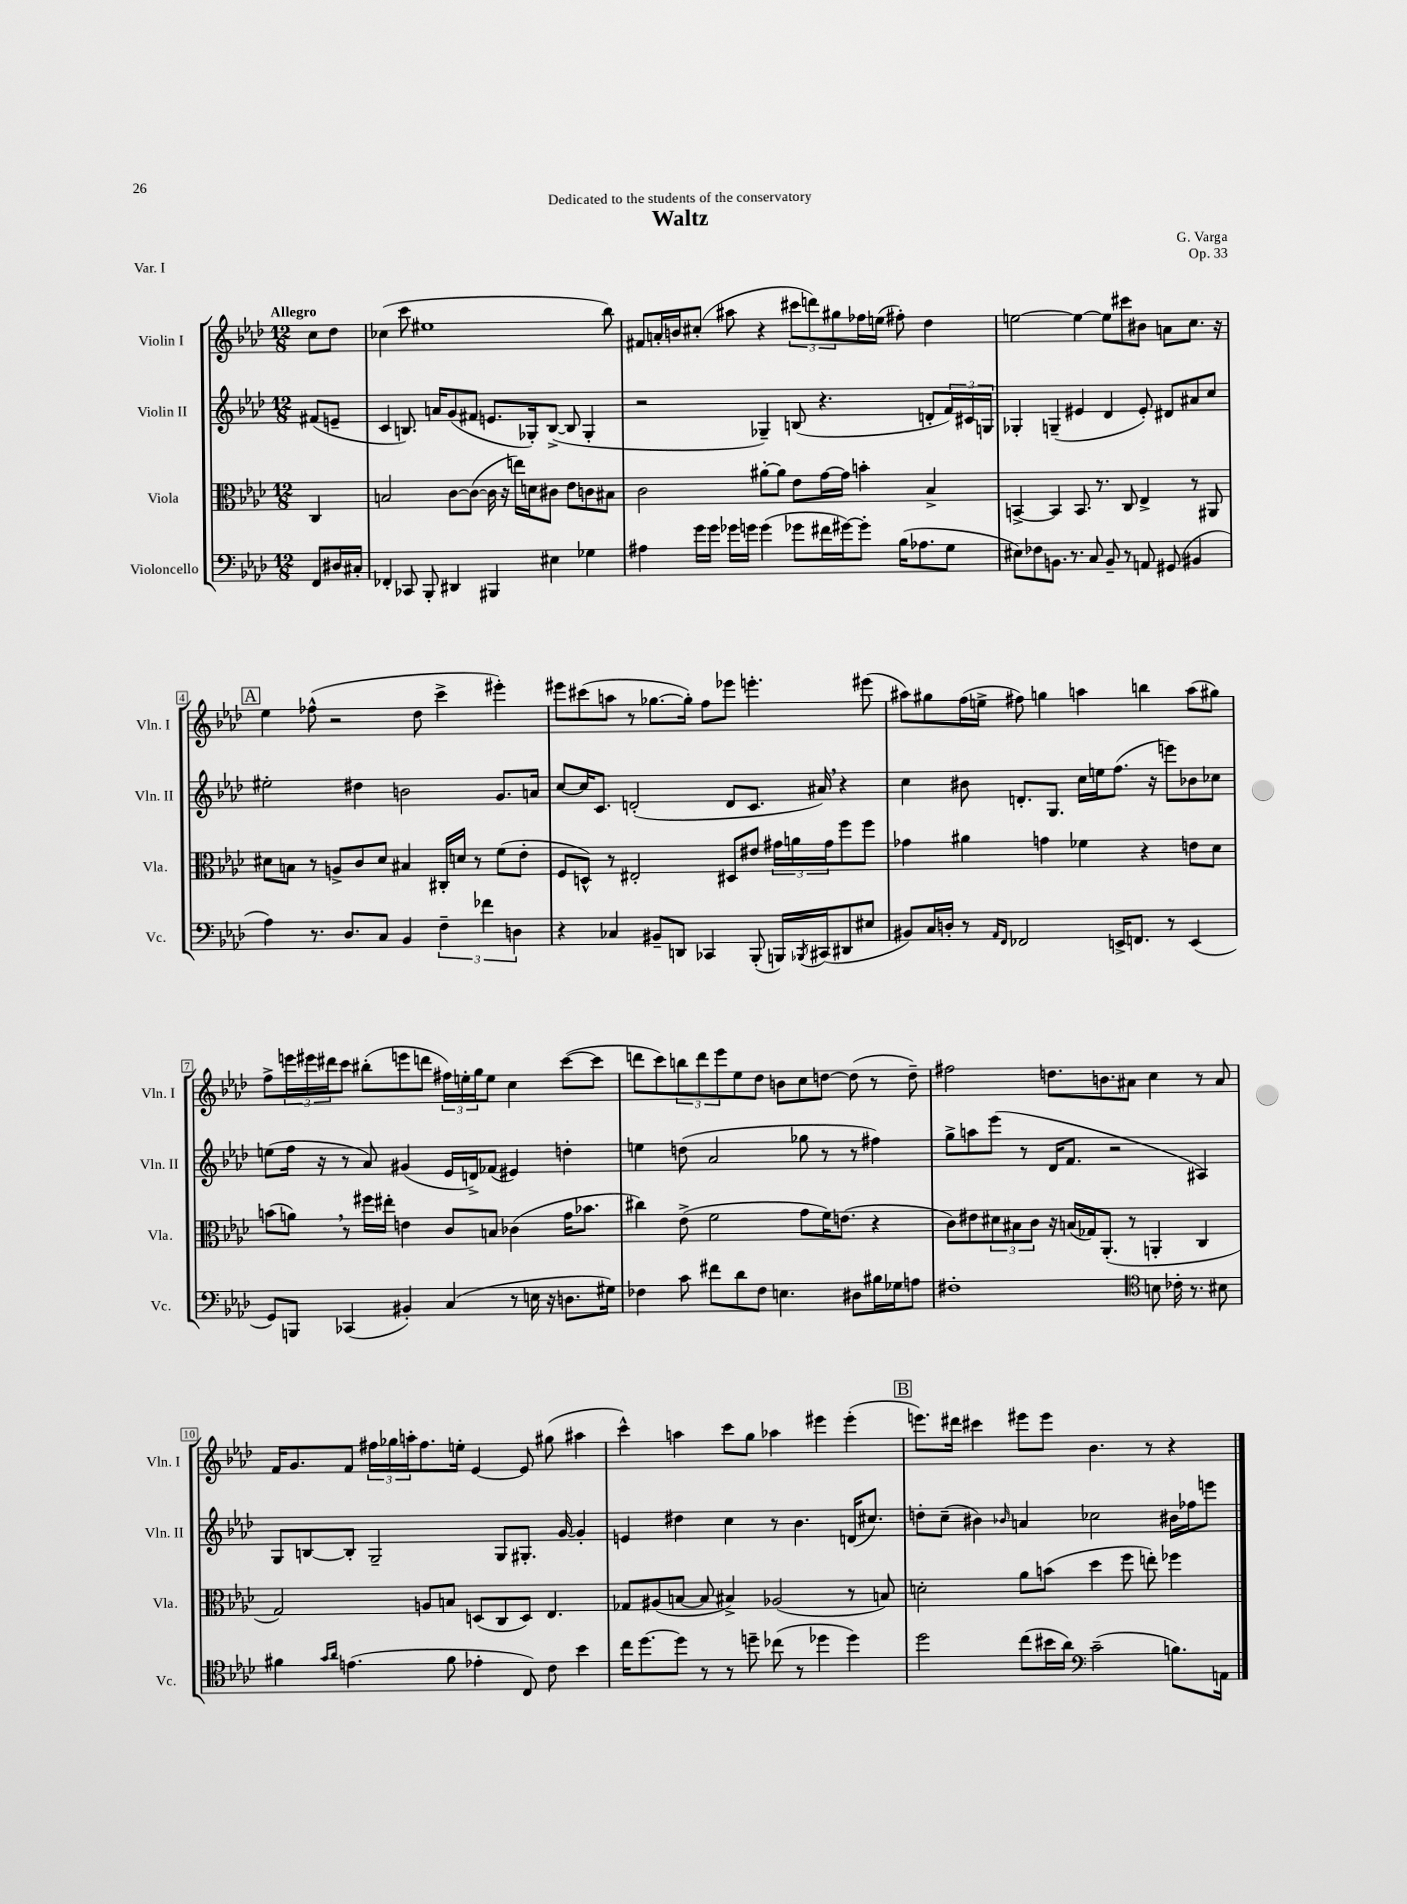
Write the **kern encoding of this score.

**kern	**kern	**kern	**kern
*staff4	*staff3	*staff2	*staff1
*clefF4	*clefC3	*clefG2	*clefG2
*k[b-e-a-d-]	*k[b-e-a-d-]	*k[b-e-a-d-]	*k[b-e-a-d-]
*M12/8	*M12/8	*M12/8	*M12/8
8FF/L	4C/	(8f#/L	8cc\L
16D#/L	.	8e~/J	8dd-\J
16C#'/JJ	.	.	.
=	=	=	=
4FF-'/	2B/	4c/	(4cc-\
8CC-/	.	8.B/)	8ccc\
8BBB-'/	.	.	1ee#
.	.	16a/LK	.
4DD#/	[8c\L	(8g/	.
.	(8c\_J	8f#/J	.
4BBB#/	16c\]	8.e/L	.
.	16r	.	.
.	16ee\LL)	.	.
.	16d\J	16G-'/k)	.
4E#\	8c#\J	([8B^/J	.
.	8e-\L	8B/]	.
4G-\	8c\	4G-'/	.
.	8B#\J	.	8bb-\)
=	=	=	=
4A#\	2c\	2r	8f#/L
.	.	.	16a'/L
.	.	.	16b/J
16g\LL	.	.	(8cc#'/J
16g\JJ	.	.	.
16g-\LL	.	.	8aa#\
16g\JJ	.	.	.
(4g\	[8a#'\L	4G-~/)	4r
.	8a#\]J	.	.
8g-\L	8e-\L	(8B/	12ccc#\L
.	.	.	12ddd\)
16f#\L	[16g\L	4.r	.
.	.	.	12gg#\
[16g#\J)	16g\]JJ	.	.
8g#'\]J	4b'\	.	16ff-\L
.	.	.	(16ee\JJ
(16B-\LK	.	.	8ff#'\)
8.A-\	.	.	.
.	4B-^/	8d'/L	4dd-\
8G\J	.	24f/L)	.
.	.	24c#/	.
.	.	24G/JJ	.
=	=	=	=
8E#\L)	[4BB^/	4G-'/	[2ee\
8F-\	.	.	.
8.BB\J	4BB/]	(4G~/	.
8.r	.	.	.
.	8.BB/	4e#/	4ee\_
8C/	.	.	.
.	8.r	.	.
8BB~/	.	4d-/	8ee\]L
8r	8C/	.	8ccc#\
8AA/	4E-^/	8e#'/)	8b#\J
(8GG#/	.	8d#/L	8a\L
4BB#/	8r	8a#/	8.cc\J
.	8AA#/	8cc/J	.
.	.	.	16r
=	=	=	=
4A-\)	8d#\L	2ee#'\	4ee-\
.	8B\J	.	.
8.r	8r	.	(8ff-^^\
.	8A^/L	.	2r
8.D-/L	.	.	.
.	8c/	4dd#\	.
8C/J	8d#/J	.	.
4BB-/	4B#/	2b\	.
.	.	.	8dd-\
6F~\	16C#'/LL	.	4ccc^\
.	16d/JJ	.	.
.	8r	.	.
6f-\	.	.	.
.	(8f\L	8.g/L	4eee#'\)
6D\	.	.	.
.	8e-'\J	.	.
.	.	16a/Jk	.
=	=	=	=
4r	8F/L	[8cc/L	8eee#\L
.	8D^^/J)	16cc/]K	(8ccc#\
.	.	8.c/J	.
4C-/	8r	.	8aa\J
.	2E#'/	(2d'/	8r
8BB#~/L	.	.	[8.gg-\L
8DD/J	.	.	.
.	.	.	16gg-'\]Jk)
4CC-/	.	.	8ff\L
.	8D#/L	8d/L	8eee-\J
(8BBB-'/	8e#/J	8.c/J	4.eee'\
16BBB/LL)	24g#\LL	.	.
.	24a\	.	.
8qBBB-/	.	.	.
(16CC#/J	.	16a#/)	.
.	24g#\J	.	.
8DD#/	8ff\	4r	.
8E#/J	8ff\J	.	(8eee#\
=	=	=	=
8BB#/L)	4g-\	4cc\	8aa#\L)
16C/L	.	.	8gg#\
16D'/JJ	.	.	.
8r	4a#\	8b#\	(16ff\L
.	.	.	16ee^\JJ
16qqAA-/LL	.	.	.
16qqFF/JJ	.	.	.
2FF-/	.	8.d'/L	8ff#\)
.	4g\	.	4gg\
.	.	8.G/J	.
.	4f-\	16cc\LL	4aa\
.	.	16ee\J	.
16EE^/LK	.	(8.ff\J	.
8.FF/J	.	.	.
.	4r	.	4bb\
.	.	16r	.
8r	.	8eee\L)	.
(4EE/	8e\L	8b-\	(8aa\L
.	8d-\J	8cc-\J	8gg#\J)
=	=	=	=
8GG/L)	(8b\L	(8ee\L	8ff^\L
8BBB/J	8a\J)	16ff\Jk	24eee\L
.	.	.	24eee#\
.	.	16r	.
.	.	.	24ddd#\J
(4CC-/	8r	8r	8ccc\J
.	16ff#\LL	8a-/)	(8bb#'\L
.	16ee#'\JJ	.	.
4BB#'/)	4e\	(4g#/	8eee\
.	.	.	8ddd\J
(4C/	8c/L	16e-/LL	24ff#\LL)
.	.	.	24ee'\
.	.	16d^/J)	.
.	.	.	24gg\J
.	8B/J	(8f-/J	8ee\J
8r	(4c-\	4e#/)	4cc\
16E\	.	.	.
16r	.	.	.
8.D\L	16g\LK	4dd'\	([8ccc\L
.	8.b-\J	.	.
.	.	.	8ccc\]J
16G#\Jk)	.	.	.
=	=	=	=
4F-\	4cc#\)	4ee\	8ddd\L
.	.	.	8ccc\)
8c\	(8e-^\	(8dd\	12bb\
.	.	.	12ddd\
8f#\L	2f\	2a-/	.
.	.	.	12eee-\
8d-\	.	.	8ee-\
8F-\J	.	.	8dd-\J
4.E\	.	.	8b\L
.	8g\L	8gg-\	8cc\
.	16f\K)	8r	[8dd\J
.	(8.e\J	.	.
8D#\L	.	8r	(8dd\]
16B#\L	4r	4ff#\)	8r
16G-\J	.	.	.
8A\J	.	.	8dd~\)
=	=	=	=
1F#'	8c\L)	8gg^\L	2ff#\
.	8e#\	8aa\	.
.	12d#\	(8eee-\J	.
.	12B#\	.	.
.	.	8r	.
.	12c\J	.	.
.	16r	16d-/LK	8.dd\L
.	(16B/LL	8.f/J	.
.	16G-/J)	.	.
.	(8.AA-'/J	.	8.b\
.	.	2r	.
.	8r	.	8a#\J
*clefC4	*	*	*
8B\	4AA'/	.	4cc\
16c-'\	.	.	.
8.r	.	.	.
.	4C/	4A#/)	8r
8B#\	.	.	8a#/
=	=	=	=
4f#\	2G/)	8G/L	16f/LK
.	.	.	8.g/
.	.	[8B/	.
16qqg/LL	.	.	.
16qqa-/JJ	.	.	.
(4.e\	.	8B'/]J	8f/J
.	.	2G~/	24ff#\LL
.	.	.	24gg-\
.	.	.	24aa'\J
.	8A/L	.	8.ff#\
8f#\	8B/J	.	.
.	.	.	16ee'\Jk
4e-'\	(8D/L	.	[4e-/
.	8C/	8G/L	.
8C/)	8D/J)	8.G#'/J	8e-/]
8c\	4.E-/	.	(8gg#\
.	.	[16g/	.
4b-\	.	4g'/]	4aa#\
=	=	=	=
16cc\LK	8G-/L	4e/	4ccc^^\)
[8.dd-\	.	.	.
.	(8A#/	.	.
8dd-\]J	[8B/J	4dd#\	4aa\
8r	8B/]	.	.
8r	4B#^/)	4cc\	8ccc\L
8dd~\	.	.	8gg\J
(8cc-\	(2A-/	8r	4aa-\
8r	.	4.b-\	.
4dd-\	.	.	4eee#\
4dd-\)	8r	(16d/LK	(4eee#'\
.	.	8.cc#/J)	.
.	8B/)	.	.
=	=	=	=
2dd-\	2d'\	8dd'\L	8.eee\L)
.	.	(8cc~\J	.
.	.	.	16ddd#\Jk
.	.	4b#\)	4ccc#\
.	.	16qqb-/	.
(8cc\L	8a-\L	4a/	8eee#\L
16b#\L	(8b\J	.	8eee#\J
16a-\JJ)	.	.	.
*clefF4	*	*	*
(2c~\	4dd-\	2cc-\	4.b-\
.	8ff\	.	.
.	8ee'\)	.	8r
8.B\L)	4ff-\	16b#\LL	4r
.	.	16ff-\J	.
.	.	8eee\J	.
16AA\Jk	.	.	.
==	==	==	==
*-	*-	*-	*-
